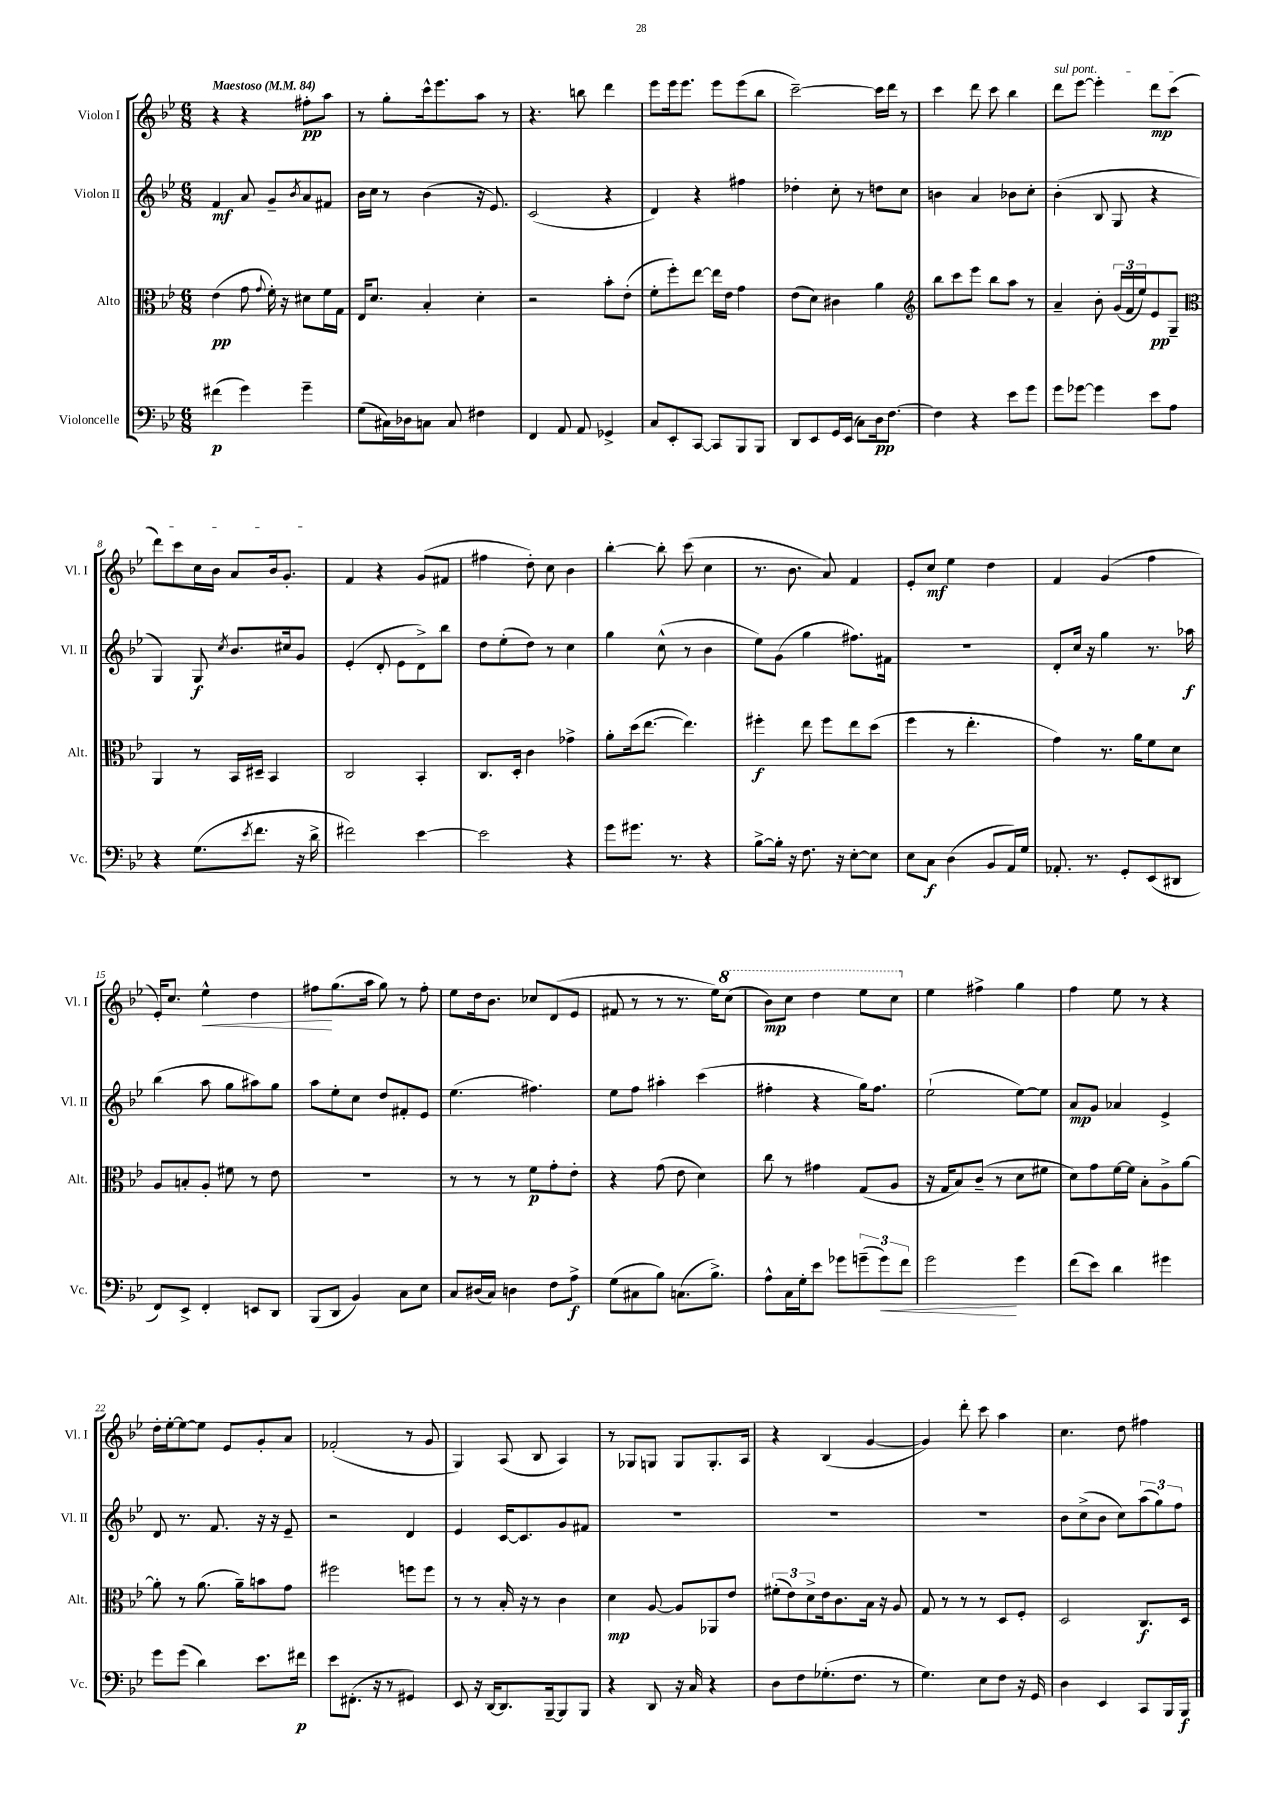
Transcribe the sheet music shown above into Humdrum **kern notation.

**kern	**kern	**kern	**kern
*staff4	*staff3	*staff2	*staff1
*clefF4	*clefC3	*clefG2	*clefG2
*k[b-e-]	*k[b-e-]	*k[b-e-]	*k[b-e-]
*M6/8	*M6/8	*M6/8	*M6/8
*MM84	*MM84	*MM84	*MM84
(4f#	(4e-	4f	4r
4g)	8g	8a	4r
.	8qqg	.	.
.	16f')	8g~	.
.	16r	.	.
.	.	8qb-	.
4g~	8d#	8a	8ff#'
.	16f	8f#	8aa
.	16G	.	.
=	=	=	=
(8G	16E-	16b-	8r
.	8.d	16cc	.
16C#)	.	8r	8gg'
16D-	.	.	.
8C	4B-'	(4b-	16ccc^^
.	.	.	8.eee-
8C	.	.	.
4F#	4d'	16r	8aa
.	.	8.e-)	.
.	.	.	8r
=	=	=	=
4FF	2r	(2c	4.r
8AA	.	.	.
8AA	.	.	8bb
4GG-^	8b-'	4r	4ddd
.	(8e-'	.	.
=	=	=	=
8C	8f'	4d)	8eee-
8EE-'	8ff')	.	16eee-
.	.	.	8.eee-
[8CC	[8ee-	4r	.
8CC]	16ee-]	.	8eee-
.	16e-	.	.
8BBB-	4g	4ff#	(8eee-
8BBB-	.	.	8bb-
=	=	=	=
8DD	(8e-	4dd-'	[2ccc~)
8EE-	8d)	.	.
16GG	4c#	8cc'	.
(16EE-	.	.	.
8C)	.	8r	.
16D	4a	8dd	16ccc]
[8.F	.	.	16ddd
.	.	8cc	8r
=	=	=	=
*	*clefG2	*	*
4F]	8bb-	4b	4ccc
.	8ccc	.	.
4r	8eee-	4a	8ddd
.	8bb-	.	8ccc
8e-	8aa	8b-	4bb-
8g	8r	8cc'	.
=	=	=	=
8g	4a~	(4b-'	8ddd
[8g-	.	.	[8eee-
4g-]	8b-'	8B-	4eee-']
.	(24g	8G	.
.	24f	.	.
.	24ee-)	.	.
8e-	8e-	4r	8ddd
8A	8G~	.	(8ccc
=	=	=	=
*	*clefC3	*	*
4r	4AA	4G)	8ddd)
.	.	.	8ccc
(8.G	8r	8G	16cc
.	.	.	16b-
.	.	8qcc	.
.	16BB-	8.b-	8a
8qe-	.	.	.
8.f	16D#~	.	.
.	4BB-	.	16b-
.	.	16cc#	8.g'
16r	.	8g	.
16d^	.	.	.
=	=	=	=
2f#)	2C	(4e-'	4f
.	.	8d'	4r
.	.	8e-	.
[4e-	4BB-'	8d^)	(8g
.	.	8bb-	8f#
=	=	=	=
2e-]	8.C	8dd	4ff#
.	.	(8ee-'	.
.	16D'	.	.
.	4c	8dd)	8dd')
.	.	8r	8cc
4r	4g-^	4cc	4b-
=	=	=	=
8g	8a'	4gg	[4bb-'
8.g#	(16dd	.	.
.	[8.ee-	.	.
.	.	(8cc^^	8bb-']
8.r	.	.	.
.	4.ee-])	8r	(8ccc
4r	.	4b-	4cc
=	=	=	=
[8B-^	4ff#'	8ee-)	8.r
16B-']	.	(8g	.
16r	.	.	8.b-
8.F	8ee-	4gg	.
.	8ff#	.	8a)
16r	.	.	.
[8E-'	8ee-	8.ff#)	4f
8E-]	(8dd	.	.
.	.	16f#	.
=	=	=	=
8E-	4ff	2.r	8e-'
8C	.	.	8cc
(4D	8r	.	4ee-
.	4.ee-'	.	.
8BB-	.	.	4dd
16AA)	.	.	.
16G	.	.	.
=	=	=	=
8.AA-'	4g)	8d'	4f
.	.	16cc	.
8.r	.	16r	.
.	8.r	4gg	(4g
8GG'	.	.	.
.	16a	.	.
(8EE-	8f	8.r	4ff
8DD#	8d	.	.
.	.	16aa-	.
=	=	=	=
8FF)	8A	(4bb-	16e-')
.	.	.	8.cc
8EE-^	8B'	.	.
4FF'	8A'	8aa	4ee-^^
.	8f#	8gg	.
8EE	8r	8aa#)	4dd
8DD	8e-	8gg	.
=	=	=	=
(8BBB-	2.r	8aa	8ff#
8DD	.	8ee-'	(8.gg
4BB-)	.	8cc	.
.	.	.	16aa
.	.	8dd	8gg)
8C	.	8f#'	8r
8E-	.	8e-	8ff#'
=	=	=	=
8C	8r	(4.ee-	8ee-
(16D#	8r	.	16dd
16C)	.	.	8.b-
4D	8r	.	.
.	8f	4.ff#)	8cc-
8F	8g'	.	(8d
8A^	8e-'	.	8e-
=	=	=	=
(8G	4r	8ee-	8f#
8C#	.	8ff	8r
8B-)	(8g	4aa#'	8r
(8.C	8e-	.	8.r
.	4d)	(4ccc	.
8.B-^)	.	.	16ee-)
.	.	.	(8ccc
=	=	=	=
8A^^	8cc	4ff#'	8bb-)
16C	8r	.	8ccc
16G'	.	.	.
8e-	4g#	4r	4ddd
8g-	.	.	.
(12g~	(8G	16gg)	8eee-
.	.	8.ff#	.
12g)	.	.	.
.	8A	.	8ccc
12f	.	.	.
=	=	=	=
2g	16r	(2ee-`	4ee-
.	16G	.	.
.	8B-)	.	.
.	(8c~	.	4ff#^
.	8r	.	.
4g	8d	[8ee-)	4gg
.	8f#	8ee-]	.
=	=	=	=
(8f	8d)	8a	4ff
8e-)	8g	8g	.
4d	[16f	4a-	8ee-
.	16f]	.	.
.	8B-'	.	8r
4g#	8A^	4e-^	4r
.	[8a	.	.
=	=	=	=
8g	8a']	8d	16dd'
.	.	.	[16ee-'
(8g	8r	8.r	8ee-_
4d)	(8.a	.	8ee-]
.	.	8.f	.
.	.	.	8e-
.	16a~)	.	.
8.e-	8b	16r	8g'
.	.	16r	.
.	8g	8e-~	8a
16f#	.	.	.
=	=	=	=
8e-	2ff#	2r	(2f-'
(8.FF#'	.	.	.
16r	.	.	.
8r	.	.	.
4GG#)	8ff	4d	8r
.	8ff	.	8g
=	=	=	=
8EE-	8r	4e-	4G)
16r	8r	.	.
[16DD	.	.	.
8.DD]	16B-'	[16c	(8A
.	16r	8.c]	.
.	8r	.	8B-
[16BBB-~	.	.	.
8BBB-]	4c	8g	4A)
8BBB-	.	8f#	.
=	=	=	=
4r	4d	2.r	8r
.	.	.	8G-
8DD	[8A	.	8G
16r	8A]	.	8G
16C	.	.	.
4r	8AA-	.	8.G'
.	8e-	.	.
.	.	.	16A
=	=	=	=
8D	(12f#'	2.r	4r
.	12e-)	.	.
8F	.	.	.
.	12d^	.	.
(8.G-'	16e-	.	(4B-
.	8.c	.	.
8.F	.	.	.
.	16B-	.	[4g
.	16r	.	.
8r	8A	.	.
=	=	=	=
4.G)	8G	2.r	4g])
.	8r	.	.
.	8r	.	8ddd'
8E-	8r	.	8ccc
8F	8D	.	4aa
16r	8F'	.	.
16GG	.	.	.
=	=	=	=
4D	2D	8b-	4.cc
.	.	(8cc^	.
4EE-	.	8b-	.
.	.	8cc)	8dd
8CC	8.C	(12aa	4ff#
.	.	12gg)	.
16BBB-	.	.	.
.	.	12ff	.
16BBB-	16D	.	.
==	==	==	==
*-	*-	*-	*-
